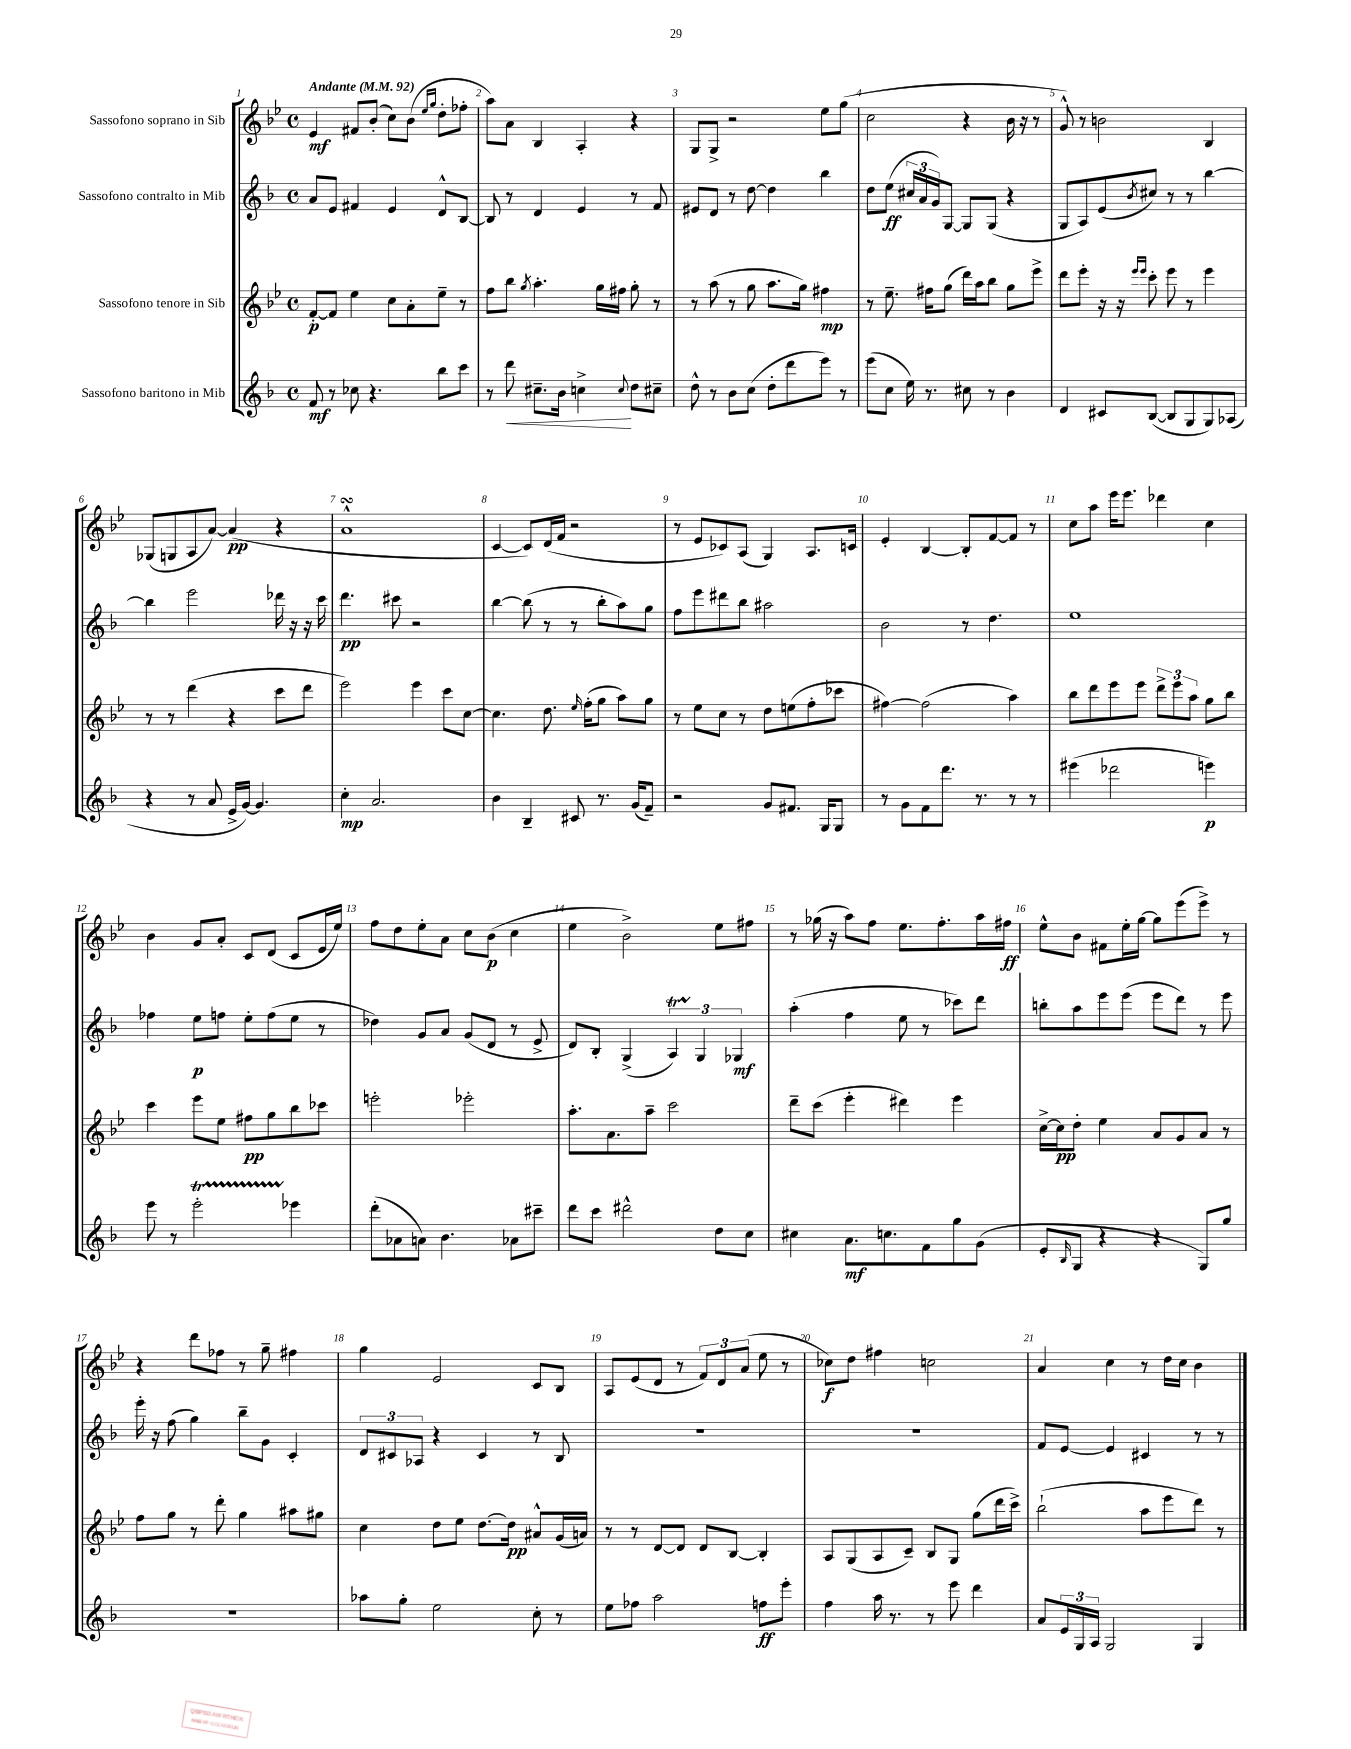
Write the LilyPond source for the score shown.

<<
\new StaffGroup <<
\new Staff = "s0" \with { instrumentName = "Sassofono soprano in Sib" } {
    \clef treble \key bes \major \defaultTimeSignature \time 4/4 \tempo "Andante" 4 = 92
    ees'4\mf fis'8 bes'8-.( c''8) bes'8( \grace { ees''16 g''16 } d''8-. fes''8-. |
    a''8) a'8 bes4 a4-. r4 |
    g8 g8-> r2 ees''8 g''8( |
    c''2 r4 bes'16 r16 r8 |
    g'8-^) r8 b'2 bes4 |
    ges8( g8 a8 a'8~) a'4\pp( r4 |
    a'1-^\turn |
    c'4~ c'8) d'16( f'16 r2 |
    r8 ees'8 ces'8) a8( g4) a8. c'16 |
    ees'4-. bes4~ bes8-. f'8~ f'8 r8 |
    c''8 a''8 ees'''16 ees'''8. des'''4 c''4 |
    bes'4 g'8 a'8-. c'8 d'8( c'8 ees'16 ees''16) |
    f''8 d''8 ees''8-. a'8 c''8 bes'8\p( c''4 |
    ees''4 bes'2->) ees''8 fis''8 |
    r8 ges''16( r16 a''8) f''8 ees''8. f''8.-. a''16 fis''16\ff |
    ees''8-^ bes'8 fis'8 ees''16-. g''16~ g''8 ees'''8( ees'''8->) r8 |
    r4 d'''8 fes''8 r8 g''8-- fis''4 |
    g''4 ees'2 c'8 bes8 |
    a8 ees'8( d'8 r8 \tuplet 3/2 { f'8) d'8 a'8( } ees''8 r8 |
    ces''8\f) d''8 fis''4 c''2 |
    a'4 c''4 r8 d''16 c''16 bes'4 \bar "|." |
}
\new Staff = "s1" \with { instrumentName = "Sassofono contralto in Mib" } {
    \clef treble \key f \major \defaultTimeSignature \time 4/4
    a'8 e'8 fis'4 e'4 d'8-^ bes8~ |
    bes8 r8 d'4 e'4 r8 f'8 |
    eis'8 d'8 r8 d''8~ d''4 bes''4 |
    d''8 e''8\ff( \tuplet 3/2 { cis''16 a'16 g'16) } g8~ g8 g8( r4 |
    g8 a8) e'8( \acciaccatura { bes'8 } cis''8) r8 r8 bes''4~ |
    bes''4 e'''2 des'''16 r16 r16 c'''16 |
    d'''4.\pp cis'''8 r2 |
    bes''4~ bes''8( r8 r8 bes''8-. a''8) g''8 |
    f''8 e'''8 dis'''8 bes''8 ais''2 |
    bes'2 r8 d''4. |
    e''1 |
    fes''4 e''8\p f''8 e''8-. f''8( e''8 r8 |
    des''4) g'8 a'8 g'8( d'8 r8 e'8-> |
    d'8) bes8-. g4->( \tuplet 3/2 { a4\startTrillSpan) g4\stopTrillSpan ges4\mf } |
    a''4-.( f''4 e''8 r8 ces'''8) d'''8 |
    b''8-. a''8 e'''8 e'''8( e'''8 d'''8) r8 e'''8 |
    e'''16-. r16 f''8( g''4) bes''8-- g'8 c'4-. |
    \tuplet 3/2 { d'8 cis'8 aes8 } r4 cis'4 r8 bes8 |
    R1 |
    R1 |
    f'8 e'8~ e'4 cis'4 r8 r8 \bar "|." |
}
\new Staff = "s2" \with { instrumentName = "Sassofono tenore in Sib" } {
    \clef treble \key bes \major \defaultTimeSignature \time 4/4
    f'8~-.\p f'8 ees''4 c''8 a'8-. ees''8-- r8 |
    f''8 bes''8 \acciaccatura { g''8 } a''4.-. g''16 fis''16 g''8-. r8 |
    r8 a''8( r8 g''8 a''8. g''16) fis''4\mp |
    r8 ees''8.-- fis''16 g''8( d'''16) a''16 bes''8 g''8 ees'''8-> |
    d'''8 ees'''8-. r16 r16 \grace { ees'''16 ees'''16 } c'''8-. ees'''8 r8 ees'''4 |
    r8 r8 d'''4( r4 c'''8 d'''8 |
    ees'''2) ees'''4 c'''8 c''8~ |
    c''4. d''8. \grace { ees''16 } f''16-.( g''8 a''8) g''8 |
    r8 ees''8 c''8 r8 d''8 e''8( f''8-. ces'''8 |
    fis''4~) fis''2( a''4) |
    bes''8 d'''8 ees'''8 ees'''8 \tuplet 3/2 { d'''8-> ees'''8 a''8 } g''8 bes''8 |
    c'''4 ees'''8 ees''8 fis''8\pp g''8 bes''8 ces'''8 |
    e'''2-. ees'''2-. |
    a''8.-. a'8. a''8-- c'''2 |
    d'''8-- c'''8( ees'''4-. dis'''4) ees'''4 |
    c''16~-> c''16\pp d''8-. ees''4 a'8 g'8 a'8 r8 |
    f''8 g''8 r8 d'''8-. g''4 ais''8 gis''8 |
    c''4 d''8 ees''8 d''8.~ d''16\pp ais'8-^ g'16( a'16) |
    r8 r8 d'8~ d'8 d'8 bes8~ bes4-. |
    a8 g8( a8 c'8--) bes8 g8 g''8( d'''16 c'''16->) |
    bes''2-!( a''8 ees'''8 d'''8) r8 \bar "|." |
}
\new Staff = "s3" \with { instrumentName = "Sassofono baritono in Mib" } {
    \clef treble \key f \major \defaultTimeSignature \time 4/4
    f'8\mf r8 ces''8 r4. bes''8 c'''8 |
    r8 d'''8\< cis''8.-- bes'16 c''4->\! \appoggiatura { c''8 } d''8 cis''8-- |
    d''8-^ r8 bes'8 c''8( d''8-. d'''8 e'''8) r8 |
    e'''8( c''8 e''16) r8. cis''8 r8 bes'4 |
    d'4 cis'8 bes8~( bes8 g8 g8) aes8( |
    r4 r8 a'8 e'16-> g'16~) g'4. |
    c''4-.\mp a'2. |
    bes'4 bes4-- cis'8 r8. g'16( f'8--) |
    r2 g'8 fis'8. g16 g8 |
    r8 g'8 f'8 d'''8. r8. r8 r8 |
    eis'''4( des'''2 e'''4\p) |
    e'''8 r8 e'''2-.\startTrillSpan ees'''4\stopTrillSpan |
    d'''8-.( aes'8 a'8) bes'4. aes'8 cis'''8-- |
    d'''8 c'''8 dis'''2-^ d''8 c''8 |
    cis''4 a'8.\mf c''8. f'8 g''8 g'8( |
    e'8-. \grace { bes16 } g8 r4 r4 g8) g''8 |
    R1 |
    aes''8 g''8-. e''2 c''8-. r8 |
    e''8 fes''8 a''2 f''8\ff e'''8-. |
    f''4 a''16 r8. r8 e'''8 d'''4 |
    a'8 \tuplet 3/2 { e'16 g16 a16 } g2 g4 \bar "|." |
}
>>
>>
\layout { \context { \Score \override BarNumber.break-visibility = ##(#f #t #t) barNumberVisibility = #all-bar-numbers-visible } }
